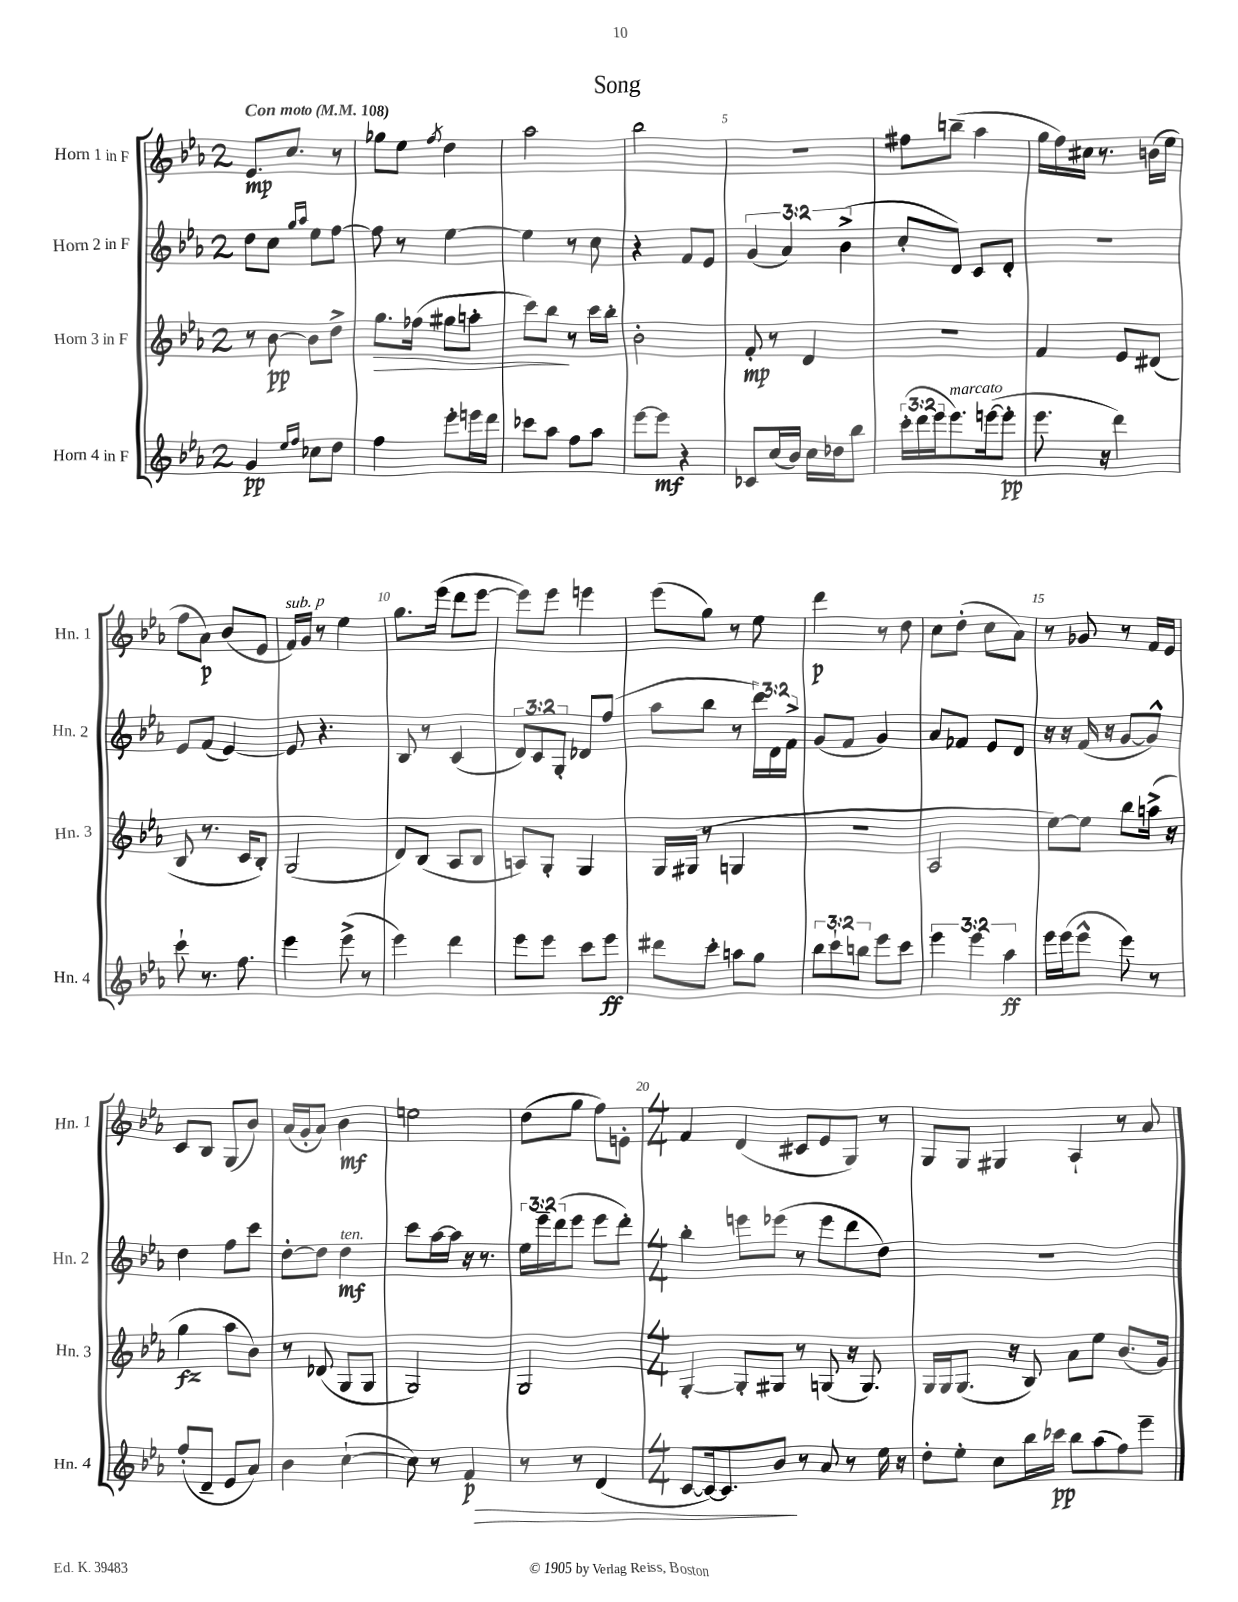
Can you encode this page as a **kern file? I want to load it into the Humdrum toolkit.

**kern	**dynam	**kern	**dynam	**kern	**dynam	**kern	**dynam
*part4	*part4	*part3	*part3	*part2	*part2	*part1	*part1
*staff4	*staff4	*staff3	*staff3	*staff2	*staff2	*staff1	*staff1
*I"Horn 4 in F	*	*I"Horn 3 in F	*	*I"Horn 2 in F	*	*I"Horn 1 in F	*
*I'Hn. 4	*	*I'Hn. 3	*	*I'Hn. 2	*	*I'Hn. 1	*
*clefG2	*	*clefG2	*	*clefG2	*	*clefG2	*
*k[b-e-a-]	*	*k[b-e-a-]	*	*k[b-e-a-]	*	*k[b-e-a-]	*
*M2/4	*	*M2/4	*	*M2/4	*	*M2/4	*
*MM108	*	*MM108	*	*MM108	*	*MM108	*
=1	=1	=1	=1	=1	=1	=1	=1
!	!	!	!	!	!	!LO:TX:a:B:t=Con moto	!
4g/	pp	8r	.	8dd\L	.	8.e-/L	mp
.	.	[8b-\	pp	8cc\J	.	.	.
.	.	.	.	.	.	8.cc/J	.
16qqee-/LL	.	.	.	16qqgg/LL	.	.	.
16qqff/JJ	.	.	.	16qqaa-/JJ	.	.	.
8cc-X\L	.	8b-\L]	.	8ee-\L	.	.	.
8dd\J	.	8dd^\J	.	[8ff\J	.	8r	.
=2	=2	=2	=2	=2	=2	=2	=2
!	!	!	!LO:HP:b	!	!	!	!
4ff\	.	8.gg\L	>	8ff\]	.	8gg-X\L	.
.	.	.	.	8r	.	8ee-\J	.
.	.	(16ff-X\Jk	.	.	.	.	.
.	.	.	.	.	.	8qff/	.
8eee-'\L	.	8gg#X\L	.	[4ee-\	.	4dd\	.
16eeen\L	.	8aan'\J	.	.	.	.	.
16ddd\JJ	.	.	.	.	.	.	.
=3	=3	=3	=3	=3	=3	=3	=3
8ccc-X\L	.	8ccc\L)	.	4ee-\]	.	2aa-\	.
8aa-\J	.	8bb-\J	.	.	.	.	.
8ff\L	.	8r	]	8r	.	.	.
8aa-\J	.	16ccc\LL	.	8cc\	.	.	.
.	.	16bb-'\JJ	.	.	.	.	.
=4	=4	=4	=4	=4	=4	=4	=4
[8eee-\L	.	2b-'\	.	4r	.	2bb-\	.
8eee-\J]	mf	.	.	.	.	.	.
4r	.	.	.	8f/L	.	.	.
.	.	.	.	8e-/J	.	.	.
=5	=5	=5	=5	=5	=5	=5	=5
8c-X/L	.	8f'/	mp	(6g/	.	2r	.
(16cc/L	.	8r	.	.	.	.	.
.	.	.	.	6a-/)	.	.	.
16b-/JJ)	.	.	.	.	.	.	.
16cc\LL	.	4d/	.	.	.	.	.
16dd-X\J	.	.	.	.	.	.	.
.	.	.	.	(6b-^\	.	.	.
8bb-\J	.	.	.	.	.	.	.
=6	=6	=6	=6	=6	=6	=6	=6
(24ccc'\LL	.	2r	.	8cc'/L	.	8ff#X\L	.
24ddd\	.	.	.	.	.	.	.
24eee-\J	.	.	.	.	.	.	.
!LO:TX:a:i:t=marcato	!	!	!	!	!	!	!
8.eee-\)	.	.	.	8d/J)	.	(8bbn~\J	.
.	.	.	.	8c/L	.	4aa-\	.
([16eeen\k	.	.	.	.	.	.	.
8eee'\J]	pp	.	.	8d'/J	.	.	.
=7	=7	=7	=7	=7	=7	=7	=7
8.eee-\	.	4f/	.	2r	.	16gg\LL	.
.	.	.	.	.	.	16ff\)	.
.	.	.	.	.	.	16cc#X\JJ	.
16r	.	.	.	.	.	8.r	.
4ddd\)	.	8e-/L	.	.	.	.	.
.	.	(8d#X/J	.	.	.	(16bn\LL	.
.	.	.	.	.	.	16ee-\JJ	.
!!LO:LB:g=z
=8	=8	=8	=8	=8	=8	=8	=8
8ccc`\	.	8B-/	.	8e-/L	.	8ff\L	.
8.r	.	8.r	.	(8f/J	.	8a-\J)	p
.	.	.	.	[4e-/)	.	(8b-/L	.
8.ff\	.	16c/KL	.	.	.	.	.
.	.	8B-'/J)	.	.	.	8e-/J	.
=9	=9	=9	=9	=9	=9	=9	=9
!	!	!	!	!	!	!LO:TX:a:i:t=sub. p	!
4eee-\	.	(2G/	.	8e-/]	.	16f/LL)	.
.	.	.	.	.	.	16g/JJ	.
.	.	.	.	4.r	.	8r	.
(8eee-^\	.	.	.	.	.	4ee-\	.
8r	.	.	.	.	.	.	.
=10	=10	=10	=10	=10	=10	=10	=10
4eee-\)	.	8d/L)	.	8B-/	.	8.gg\L	.
.	.	(8B-/J	.	8r	.	.	.
.	.	.	.	.	.	(16eee-\Jk	.
4ddd\	.	8A-/L	.	(4c/	.	8ddd\L	.
.	.	8B-/J	.	.	.	[8eee-\J	.
=11	=11	=11	=11	=11	=11	=11	=11
8eee-\L	.	8An/L)	.	12d/L)	.	8eee-\L])	.
.	.	.	.	12c/	.	.	.
8eee-\J	.	8G'/J	.	.	.	8eee-\J	.
.	.	.	.	12G'/J	.	.	.
8ccc\L	.	4G/	.	8d-X/L	.	4eeen\	.
8eee-\J	ff	.	.	(8ff/J	.	.	.
=12	=12	=12	=12	=12	=12	=12	=12
8ddd#X\L	.	16G/LL	.	8aa-\L	.	(8eee-\L	.
.	.	(16G#X/JJ	.	.	.	.	.
8ccc'\J	.	8r	.	8bb-\J	.	8gg\J)	.
8aan\L	.	4Gn/	.	8r	.	8r	.
8gg\J	.	.	.	24ddd\LL)	.	8ee-\	.
.	.	.	.	24d\	.	.	.
.	.	.	.	24f^\JJ	.	.	.
=13	=13	=13	=13	=13	=13	=13	=13
12bb-\L	.	2r	.	(8g/L	.	4ddd\	p
12ccc`\	.	.	.	.	.	.	.
.	.	.	.	8f/J	.	.	.
12bbn\J	.	.	.	.	.	.	.
8eee-\L	.	.	.	4g/)	.	8r	.
8ccc\J	.	.	.	.	.	8dd\	.
=14	=14	=14	=14	=14	=14	=14	=14
6eee-\	.	2A-/	.	8a-/L	.	8cc\L	.
.	.	.	.	8f-X/J	.	(8dd'\J	.
6eee-\	.	.	.	.	.	.	.
.	.	.	.	8e-/L	.	8cc\L	.
6aa-\	ff	.	.	.	.	.	.
.	.	.	.	8d/J	.	8a-\J)	.
=15	=15	=15	=15	=15	=15	=15	=15
16eee-\LL	.	[8ee-\L)	.	16r	.	8r	.
(16eee-\J	.	.	.	16r	.	.	.
8eee-^^\J	.	8ee-\J]	.	(16f/	.	8g-X/	.
.	.	.	.	16r	.	.	.
8eee-\)	.	8bb-\L	.	[8g/L	.	8r	.
8r	.	(16aan^\Jk	.	8g^^/J])	.	16f/LL	.
.	.	16r	.	.	.	16e-/JJ	.
!!LO:LB:g=z
=16	=16	=16	=16	=16	=16	=16	=16
(8ff'/L	.	4gg\	fz	4dd\	.	8c/L	.
8d~/J	.	.	.	.	.	8B-/J	.
8e-/L	.	8aa-\L	.	8ff\L	.	(8G/L	.
8a-/J)	.	8b-\J)	.	8ccc\J	.	8b-/J)	.
=17	=17	=17	=17	=17	=17	=17	=17
4b-\	.	8r	.	[8dd'\L	.	(16a-/LL	.
.	.	.	.	.	.	16g'/J	.
.	.	(8d-X/	.	8dd\J]	.	8a-/J)	.
!	!	!	!	!LO:TX:a:i:t=ten.	!	!	!
([4cc`\	.	8G/L	.	4dd\	mf	4b-\	mf
.	.	8G/J	.	.	.	.	.
=18	=18	=18	=18	=18	=18	=18	=18
8cc\])	.	2G/)	.	8ccc\L	.	2een\	.
8r	.	.	.	[16aa-\L	.	.	.
.	.	.	.	16aa-\JJ]	.	.	.
!	!LO:HP:b	!	!	!	!	!	!
4f/	> p	.	.	16r	.	.	.
.	.	.	.	8.r	.	.	.
=19	=19	=19	=19	=19	=19	=19	=19
8r	.	2G/	.	24ee-\LL	.	(8dd\L	.
.	.	.	.	24eee-~\	.	.	.
.	.	.	.	(24ddd\J	.	.	.
8r	.	.	.	8eee-\J	.	8gg\J	.
(4d/	.	.	.	8eee-\L	.	8ff\L)	.
.	.	.	.	8ddd'\J)	.	8en'\J	.
=20	=20	=20	=20	=20	=20	=20	=20
*M4/4	*	*M4/4	*	*M4/4	*	*M4/4	*
[8c/L	.	[4G'/	.	4bb-'\	.	4f/	.
16c/k_)	.	.	.	.	.	.	.
8.c/]	.	.	.	.	.	.	.
.	.	8G'/L]	.	8eeen\L	.	(4d/	.
8b-/J	.	8G#X/J	.	(8eee-X\J	.	.	.
8r	]	8r	.	8r	.	8c#X/L	.
8a-/	.	(8Gn/	.	8eee-\L	.	8e-/	.
8r	.	16r	.	8ddd\	.	8G/J)	.
.	.	8.G/)	.	.	.	.	.
16ee-\	.	.	.	8dd\J)	.	8r	.
16r	.	.	.	.	.	.	.
=21	=21	=21	=21	=21	=21	=21	=21
8dd'\L	.	16G/LL	.	1r	.	8G/L	.
.	.	16G/J	.	.	.	.	.
8ee-'\J	.	(8.G/J	.	.	.	8G/J	.
8cc\L	.	.	.	.	.	4G#X/	.
.	.	16r	.	.	.	.	.
16bb-\L	.	8B-/)	.	.	.	.	.
16ccc-X\JJ	pp	.	.	.	.	.	.
8bb-\L	.	8a-\L	.	.	.	4A-`/	.
(8aa-\	.	8ee-\J	.	.	.	.	.
8ff\)	.	(8.b-/L	.	.	.	8r	.
8eee-~\J	.	.	.	.	.	8a-/	.
.	.	16g/Jk)	.	.	.	.	.
==	==	==	==	==	==	==	==
*-	*-	*-	*-	*-	*-	*-	*-
